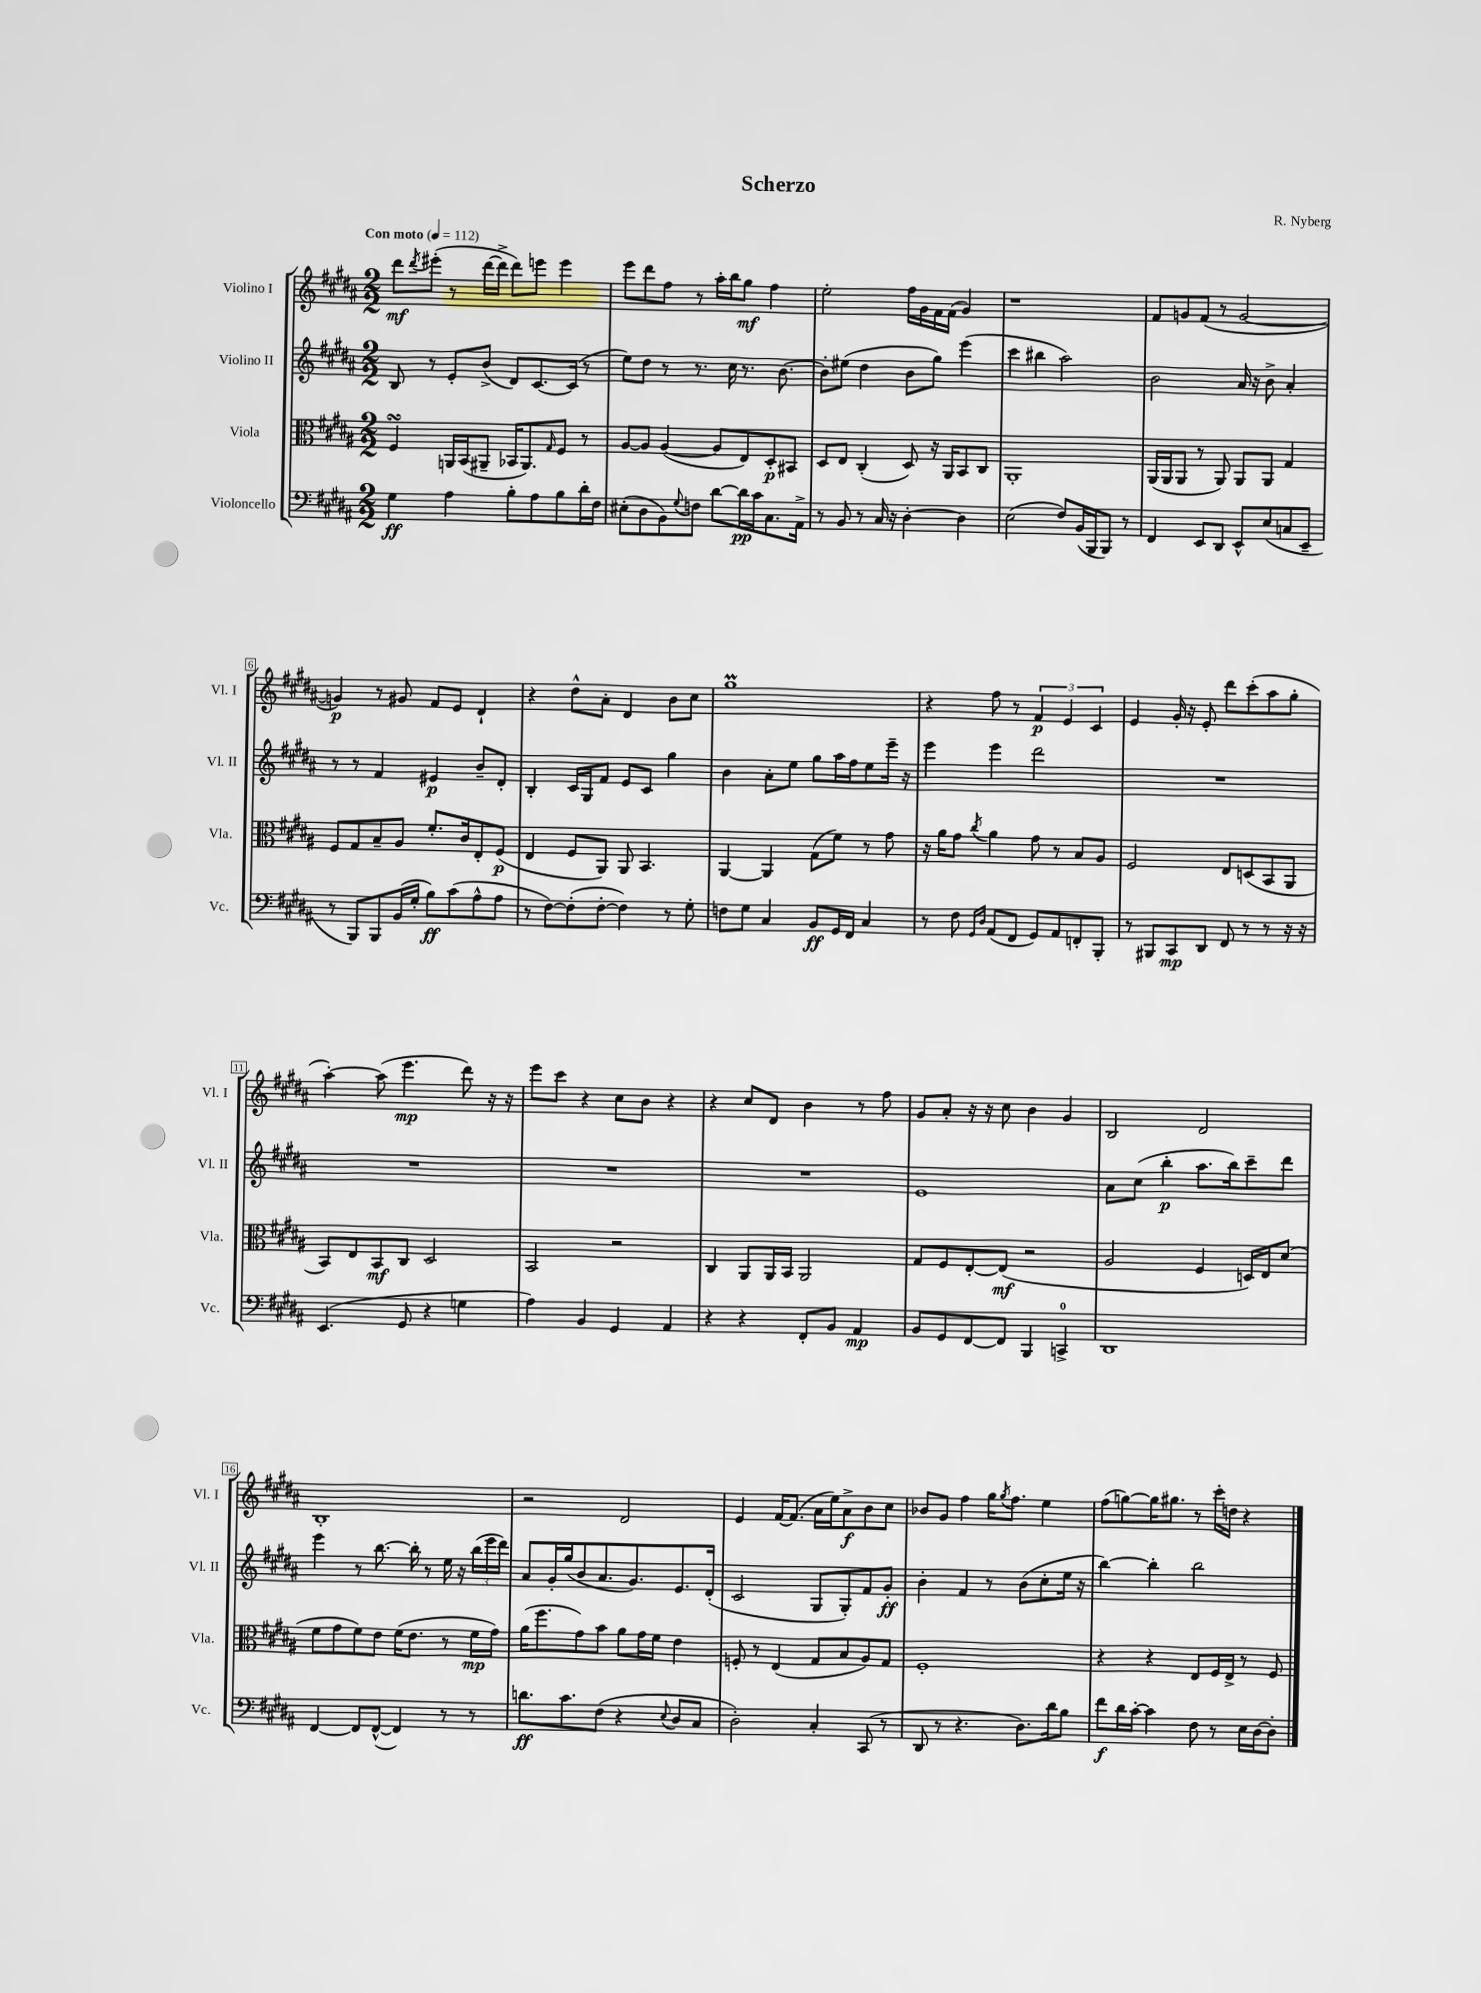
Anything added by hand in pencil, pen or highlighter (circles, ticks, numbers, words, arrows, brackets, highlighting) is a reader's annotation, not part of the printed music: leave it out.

**kern	**kern	**kern	**kern
*staff4	*staff3	*staff2	*staff1
*clefF4	*clefC3	*clefG2	*clefG2
*k[f#c#g#d#a#]	*k[f#c#g#d#a#]	*k[f#c#g#d#a#]	*k[f#c#g#d#a#]
*M2/2	*M2/2	*M2/2	*M2/2
*MM112	*MM112	*MM112	*MM112
4G#\	4F#/	8B/	8ddd#\L
.	.	.	8qddd#/
.	.	8r	(8eee#'\J
4A#\	16AA/LL	8e'/L	8r
.	(16BB/J	.	.
.	8AA#~/J	(8b^/J	[16ddd#\LL
.	.	.	16ddd#^\]JJ
8B'\L	16BB-/LK	8d#/L)	8ddd#\L)
.	8.AA#/)	.	.
8A#\	.	[8.c#/	8eee\J
.	16qqG#/	.	.
8B\	8F#/J	.	4eee\
.	.	(16c#/]Jk	.
16d#'\L	8r	8r	.
16F#\JJ	.	.	.
=	=	=	=
(8E#'\L	[8A#/L	8ee\L)	8eee\L
8D#\	8A#/]J	8dd#\J	8ddd#\
8BB\)	([4A#/	8r	8ff#\J
8qqG#/	.	.	.
8F\J	.	8.r	8r
[8d#\L	8A#/]L	.	16aa#'\LL
.	.	16cc#\	16bb\J
16d#\]L	8E/)	8.r	8gg#\J
16c#\J	.	.	.
8.C#\	8D#'/	.	4ff#\
.	.	[8.b\	.
.	8BB#/J	.	.
16AA#^\Jk	.	.	.
=	=	=	=
8r	8D#/L	8b'\]L	2ee'\
8BB/	8E/J	(8ee#\J	.
8r	(4C#'/	4dd#\	.
16C#/	.	.	.
16r	.	.	.
[4D#'\	8D#/)	8b\L	16ff#\LL
.	.	.	16g#\
.	16r	8gg#\J)	16f#\
.	16AA#/LK	.	(16f#\JJ
4D#\]	8BB/	(4eee\	4g#/)
.	8C#/J	.	.
=	=	=	=
(2E\	1AA#'	4ccc#\	1r
.	.	4bb#\	.
8F#/L)	.	2aa#\)	.
(16BB/L	.	.	.
16BBB/J	.	.	.
8BBB/J)	.	.	.
8r	.	.	.
=	=	=	=
4FF#/	(16AA#/LL	2b\	8f#/L
.	16AA#/J	.	.
.	8AA#/J	.	8g/
8EE/L	8r	.	(8f#/J
8DD#/J	8AA#/)	.	8r
8EE^^/L	8AA#/L	16a#/	[2g/
.	.	16r	.
(8E/	8AA#/J	8b^\	.
8C/	4G#/	4a#'/	.
8EE~/J	.	.	.
=	=	=	=
8r	8F#/L	8r	4g/])
8BBB/L)	8G#/	8r	.
8BBB/	8B~/	4f#/	8r
(16BB/L	8A#/J	.	8g#/
16G#'/JJ	.	.	.
8B\L)	8.f#'/L	4e#/	8f#/L
(8c#\	.	.	8e/J
.	16c#/k	.	.
8A#^^\	8E'/	8b~/L	4d#`/
8A#\J	(8F#/J	8d#'/J	.
=	=	=	=
8r	4E/	4B'/	4r
[8F#\L)	.	.	.
(8F#'\]	8F#/L	16c#/LL	8dd#^^\L
.	.	16G#/J	.
[8F#'\J	8AA#/J)	8f#/J	8a#'\J
4F#\])	8AA#/	8e/L	4d#/
.	4.BB/	8c#/J	.
8r	.	4gg#\	8b\L
8G#'\	.	.	8cc#\J
=	=	=	=
8F\L	[4AA#/	4b\	1gg#
8G#\J	.	.	.
4C#/	4AA#/]	8a#'\L	.
.	.	8ee\J	.
8BB/L	(8G#\L	8gg#\L	.
16GG#/L	8f#\J)	16aa#\L	.
16FF#/JJ	.	16ff#\J	.
4C#/	8r	8ee\	.
.	8g#\	16eee~\Jk	.
.	.	16r	.
=	=	=	=
8r	16r	4eee\	4r
.	16a#\LK	.	.
8F#\	8g#\J	.	.
16qqGG#/LL	.	.	.
16qqD#/JJ	8qcc#/	.	.
(8AA#/L	4a#\	4eee\	8ff#\
8FF#/J	.	.	8r
8GG#/L)	8g#\	2ddd#\	6f#/
8AA#/	8r	.	.
.	.	.	6e/
8FF'/	8B/L	.	.
.	.	.	6c#/
8BBB'/J	8A#/J	.	.
=	=	=	=
8r	2F#/	1r	4e/
8BBB#/L	.	.	.
8CC#/	.	.	16g#'/
.	.	.	16r
8DD#/J	.	.	8e'/
8FF#/	8E/L	.	8ddd#\L
8r	(8D/	.	(8ccc#'\
8r	8BB/	.	8aa#\
16r	8AA#/J	.	8gg#'\J
16r	.	.	.
=	=	=	=
(4.EE/	8BB/L)	1r	[4aa#'\)
.	8E/	.	.
.	8BB/	.	(8aa#\]
8GG#/	8C#/J	.	4.eee\
4r	2D#/	.	.
4G\	.	.	8ddd#\)
.	.	.	16r
.	.	.	16r
=	=	=	=
4A#\)	2BB/	1r	8eee\L
.	.	.	8ccc#\J
4BB/	.	.	4r
4GG#/	2r	.	8cc#\L
.	.	.	8b\J
4AA#/	.	.	4r
=	=	=	=
4r	4C#/	1r	4r
4r	8AA#/L	.	8cc#/L
.	16AA#/L	.	8d#/J
.	16BB/JJ	.	.
8FF#'/L	2AA#/	.	4b\
8BB/J	.	.	.
4AA#/	.	.	8r
.	.	.	8ff#\
=	=	=	=
8BB/L	8G#/L	1e	8g#/L
8GG#/	8F#/	.	8a#'/J
[8FF#/	[8E'/	.	16r
.	.	.	16r
8FF#/]J	(8E/]J	.	8cc#\
4BBB/	2r	.	4b\
4CC^/	.	.	4g#/
=	=	=	=
1DD#	2A#/	8a#\L	2B/
.	.	(8cc#\J	.
.	.	4bb'\	.
.	4F#/	8.aa#\L	2d#/
.	.	16bb\k)	.
.	16D/LL)	8ccc#~\	.
.	16E/J	.	.
.	(8d#/J	8ddd#\J	.
=	=	=	=
[4FF#/	8f#\L	4eee\	1B'
.	8g#\	.	.
8FF#/]L	8f#\)	8r	.
([8FF#^^/J	8e\J	[8.bb\	.
4FF#/])	(16f#\LK	.	.
.	8.e\J	16bb'\]	.
.	.	8r	.
8r	8r	16ee\	.
.	.	16r	.
8r	16f#\LL	(24bb\LL	.
.	.	24eee\	.
.	16g#\JJ)	.	.
.	.	24ddd#\JJ)	.
=	=	=	=
8.d\L	(16a#\LK	8a#/L	2r
.	8.ff#\	.	.
.	.	16g#'/L	.
8.c#\	.	(16gg#/J	.
.	8g#\)	8b/	.
(8F#\J	8b\J	8.a#/	.
4r	8a#\L	.	2d#/
.	.	8.g#/)	.
.	16g#\L	.	.
.	16f#\JJ	.	.
8qqE/	.	.	.
8D#/L	4e\	8.e/	.
8C#/J	.	.	.
.	.	(16d#'/Jk	.
=	=	=	=
2D#'\)	8F'/	2c#/	4e/
.	8r	.	.
.	(4E/	.	[16f#/LK
.	.	.	(8.f#/]J
4C#'/	8G#/L	8G#/L	16a#\LL
.	.	.	16ee\J)
.	8B/	8G#'/)	8a#^\
(8CC#/	8A#/)	8f#/	8b\
8r	8G#/J	8g#'/J	8cc#\J
=	=	=	=
8DD#/	1F#'	4b'\	8b-/L
8r	.	.	8g#/J
4.r	.	4f#/	4ff#\
.	.	8r	16gg#\LK
.	.	.	8qgg#/
.	.	.	8.ff#\J
8.D#\L)	.	(8b\L	.
.	.	8cc#'\	4ee\
16d#\k	.	.	.
8B\J	.	16ee\Jk	.
.	.	16r	.
=	=	=	=
8f#\L	4r	[4bb\)	(8ff#\L
16d#\L	.	.	[8gg\)
[16c#'\JJ	.	.	.
4c#\]	4r	4bb'\]	16gg\]K
.	.	.	8.gg#\J
8F#\	8E/L	2bb\	8r
8r	16F#/L	.	16ccc#'\LL
.	16E^/JJ	.	16dd\JJ
16E\LL	8r	.	4r
[16D#\J	.	.	.
8D#'\]J	8F#/	.	.
==	==	==	==
*-	*-	*-	*-
